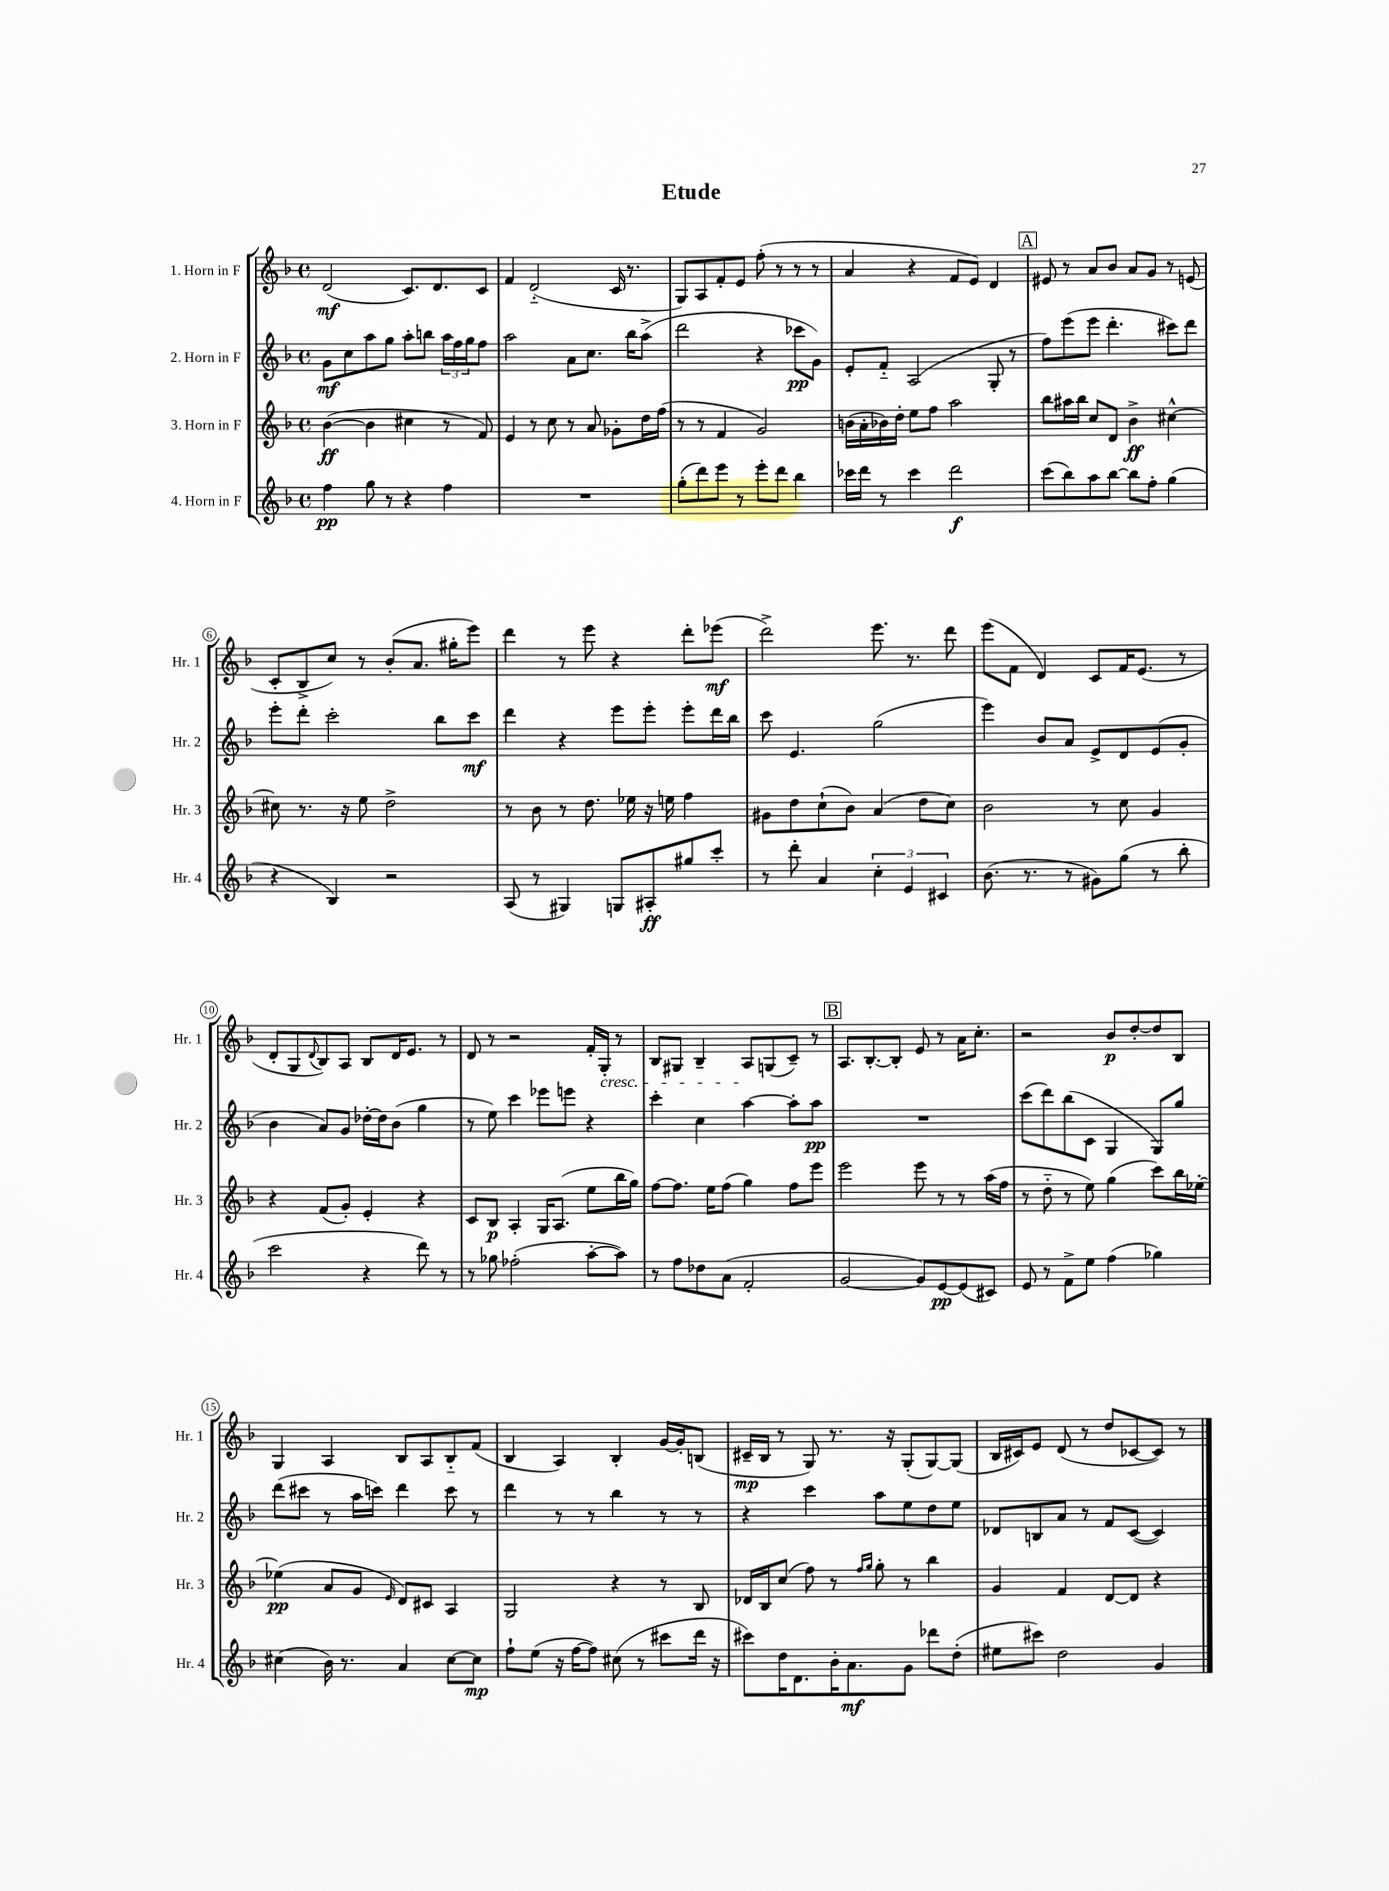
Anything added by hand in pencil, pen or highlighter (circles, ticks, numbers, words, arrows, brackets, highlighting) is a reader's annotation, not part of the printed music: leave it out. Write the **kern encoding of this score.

**kern	**kern	**kern	**kern
*staff4	*staff3	*staff2	*staff1
*clefG2	*clefG2	*clefG2	*clefG2
*k[b-]	*k[b-]	*k[b-]	*k[b-]
*M4/4	*M4/4	*M4/4	*M4/4
*met(c)	*met(c)	*met(c)	*met(c)
4ff\	([4b-\	8g\L	(2d/
.	.	8cc\	.
8gg\	4b-\]	8aa\	.
8r	.	8gg\J	.
4r	4cc#\	8aa'\L	8.c/L)
.	.	8bb\J	.
.	.	.	8.d/
4ff\	8r	24aa\LL	.
.	.	24ff\	.
.	.	24gg\J	.
.	8f/)	8ff\J	8c/J
=	=	=	=
1r	4e/	2aa\	4f/
.	8r	.	(2d'~/
.	8cc\	.	.
.	8r	8a\L	.
.	8a/	8.cc\J	.
.	8g-'\L	.	16c/
.	.	16bb-\LK	8.r
.	16dd\L	(8aa^\J	.
.	(16ff\JJ	.	.
=	=	=	=
(8gg'\L	8r	2ddd\	8G/L)
8ddd\)	8r	.	8A/
8eee\J	4f/	.	8f'/
8r	.	.	8e/J
8eee'\L	2g/)	4r	(8ff'\
8ddd\J	.	.	8r
4bb-\	.	8ccc-\L	8r
.	.	8g\J)	8r
=	=	=	=
16ccc-\LL	(16b\LL	8e'/L	4a/
16ddd\JJ	16a'\	.	.
8r	16b-\)	8f'~/J	.
.	16dd'\JJ	.	.
4ccc-\	8ee\L	(2A/	4r
.	8ff\J	.	.
2ddd\	2aa\	.	8f/L
.	.	.	8e/J)
.	.	8G'/	4d/
.	.	8r	.
=	=	=	=
(8ccc\L	8bb-\L	8ff\L)	8e#/
8bb-\)	16aa#\L	(8eee\	8r
.	16bb-\JJ	.	.
8aa\	8cc/L	8eee\J	8a/L
[8bb-\J	8d/J	4.ddd'\	8b-/J
8bb-\]L	4b-^\	.	8a/L
8ff'\J	.	.	8g/J
(4gg\	[4cc#^^\	8ccc#\L)	8r
.	.	8ddd\J	(8e/
=	=	=	=
4r	8cc#\]	8eee'\L	8c'/L
.	8.r	8ddd'\J	8B-^/
4B-/)	.	2ccc'\	8cc/J)
.	16r	.	.
.	8ee\	.	8r
2r	2dd^\	.	(8b-'/L
.	.	.	8.a/J
.	.	8bb-\L	.
.	.	.	16gg#'\LK
.	.	8ccc\J	8eee\J)
=	=	=	=
(8A/	8r	4ddd\	4ddd\
8r	8b-\	.	.
4G#/)	8r	4r	8r
.	8.dd\	.	8eee\
8G/L	.	8eee\L	4r
.	16ee-\	.	.
8A#'/	16r	8eee'\J	.
.	16ee\	.	.
8gg#/	4ff\	8eee'\L	8ddd'\L
8ccc'/J	.	16ddd\L	(8eee-\J
.	.	16bb-\JJ	.
=	=	=	=
8r	8g#\L	8ccc\	2ddd^\)
8ddd'\	8dd\	4.e/	.
4a/	(8cc`\	.	.
.	8b-\J)	.	.
6cc'\	(4a/	(2gg\	8.eee\
6e/	.	.	.
.	.	.	8.r
.	8dd\L	.	.
6c#/	.	.	.
.	8cc\J)	.	8ddd\
=	=	=	=
(8.b-\	2b-\	4eee\)	(8eee\L
.	.	.	8f\J
8.r	.	.	.
.	.	8b-/L	4d/)
8r	.	8a/J	.
8g#\L)	8r	8e^/L	8c/L
(8gg\J	8cc\	8d/	16f/K
.	.	.	(8.e/J
8r	4g/	(8e/	.
8bb-'\	.	8g'/J	8r
=	=	=	=
2ccc\	4r	4b-\	8d'/L
.	.	.	8G/
.	.	.	8qqd/
.	(8f/L	8a/L)	8B-/)
.	8g'/J)	8g/J	8A/J
4r	4e'/	[16dd-'\LL	8B-/L
.	.	16dd-\]J	.
.	.	(8b-\J	16d/K
.	.	.	8.e/J
8ddd\)	4r	4gg\	.
8r	.	.	8r
=	=	=	=
8r	8c/L	8r	8d/
8gg-\	8B-/J	8ee\)	8r
(2ff-'\	4A'/	4ccc\	2r
.	16G/LK	8eee-\L	.
.	(8.A/J	.	.
.	.	8eee\J	.
[8aa'\L	8ee\L	4r	16f'/LL
.	.	.	16G'/JJ
8aa\]J)	16bb-\L	.	8r
.	16gg\JJ)	.	.
=	=	=	=
8r	[8ff\L	4ccc'\	8B-/L
8ff\L	8.ff\]J	.	8G#/J
8dd-\	.	4cc\	4B-~/
.	16ee\LK	.	.
(8a\J	(8ff\J	.	.
2f'/	4gg\)	[4aa\	8A/L
.	.	.	(8G/
.	8ff\L	8aa'\]L	8c~/J)
.	8eee\J	8aa\J	8r
=	=	=	=
[2g/	2eee\	1r	8.A/L
.	.	.	[8.B-'/
.	.	.	8B-'/]J
8g/]L)	8eee\	.	8e/
[8e/	8r	.	8r
(8e/]	8r	.	16a\LK
.	.	.	8.cc'\J
8c#/J)	(16aa\LL	.	.
.	16ff\JJ	.	.
=	=	=	=
8e/	8r	(8ccc\L	2r
8r	8dd'~\	8ddd\)	.
8f^\L	8r	(8bb-\	.
8ee\J	8ee\)	8c\J	.
(4ff\	(4gg\	4G/	8b-/L
.	.	.	[8dd'/
4gg-\)	8ccc\L)	8G/L)	8dd/]
.	16bb-\L	8gg/J	8B-/J
.	[16ee-'\JJ	.	.
=	=	=	=
(4cc#\	(4ee-\]	(8ddd\L	4G/
.	.	8ccc#\J	.
16b-\)	8a/L	8r	4A/
8.r	.	.	.
.	8g/J	16aa\LL	.
.	.	16ccc\JJ)	.
.	16qqe/	.	.
4a/	8d/L)	4ddd\	8B-/L
.	8c#/J	.	8A/
[8cc#\L	4A/	8ccc\	8B-'~/
8cc#\]J	.	8r	(8f/J
=	=	=	=
8ff`\L	2G/	4ddd\	4B-/
(8ee\J	.	.	.
16r	.	8r	4A/)
[16ff\LK	.	.	.
8ff\]J)	.	8r	.
(8cc#\	4r	4bb-\	4B-'/
8r	.	.	.
8ccc#\L	8r	8r	[16g/LL
.	.	.	16g'/]J
16ddd\Jk	8B-/	8r	(8B/J
16r	.	.	.
=	=	=	=
8ccc#\L)	16d-/LL	4r	16c#~/LL
.	16B-/J	.	16B-/JJ
16dd\K	(8cc/J	.	8r
8.d\	.	.	.
.	8ff\)	4ccc\	8G/)
16b-'\K	8r	.	8.r
8.a\	.	.	.
.	16qqff/LL	.	.
.	16qqgg/JJ	.	.
.	8gg'\	8aa\L	.
.	.	.	16r
8g\J	8r	8ee\	(8G'/L
8ddd-\L	4bb-\	8dd\	[8G/)
(8dd'\J	.	8ee\J	(8G/]J
=	=	=	=
8ee#\L	4g/	8d-/L	16B-/LL
.	.	.	16c#/J)
8ccc#\J)	.	8B/	8e/J
2dd\	4f/	8a/J	(8d/
.	.	8r	8r
.	[8d/L	8f/L	8dd/L
.	8d/]J	([8c/J	[8c-/
4g/	4r	4c/])	8c-/]J)
.	.	.	8r
==	==	==	==
*-	*-	*-	*-
